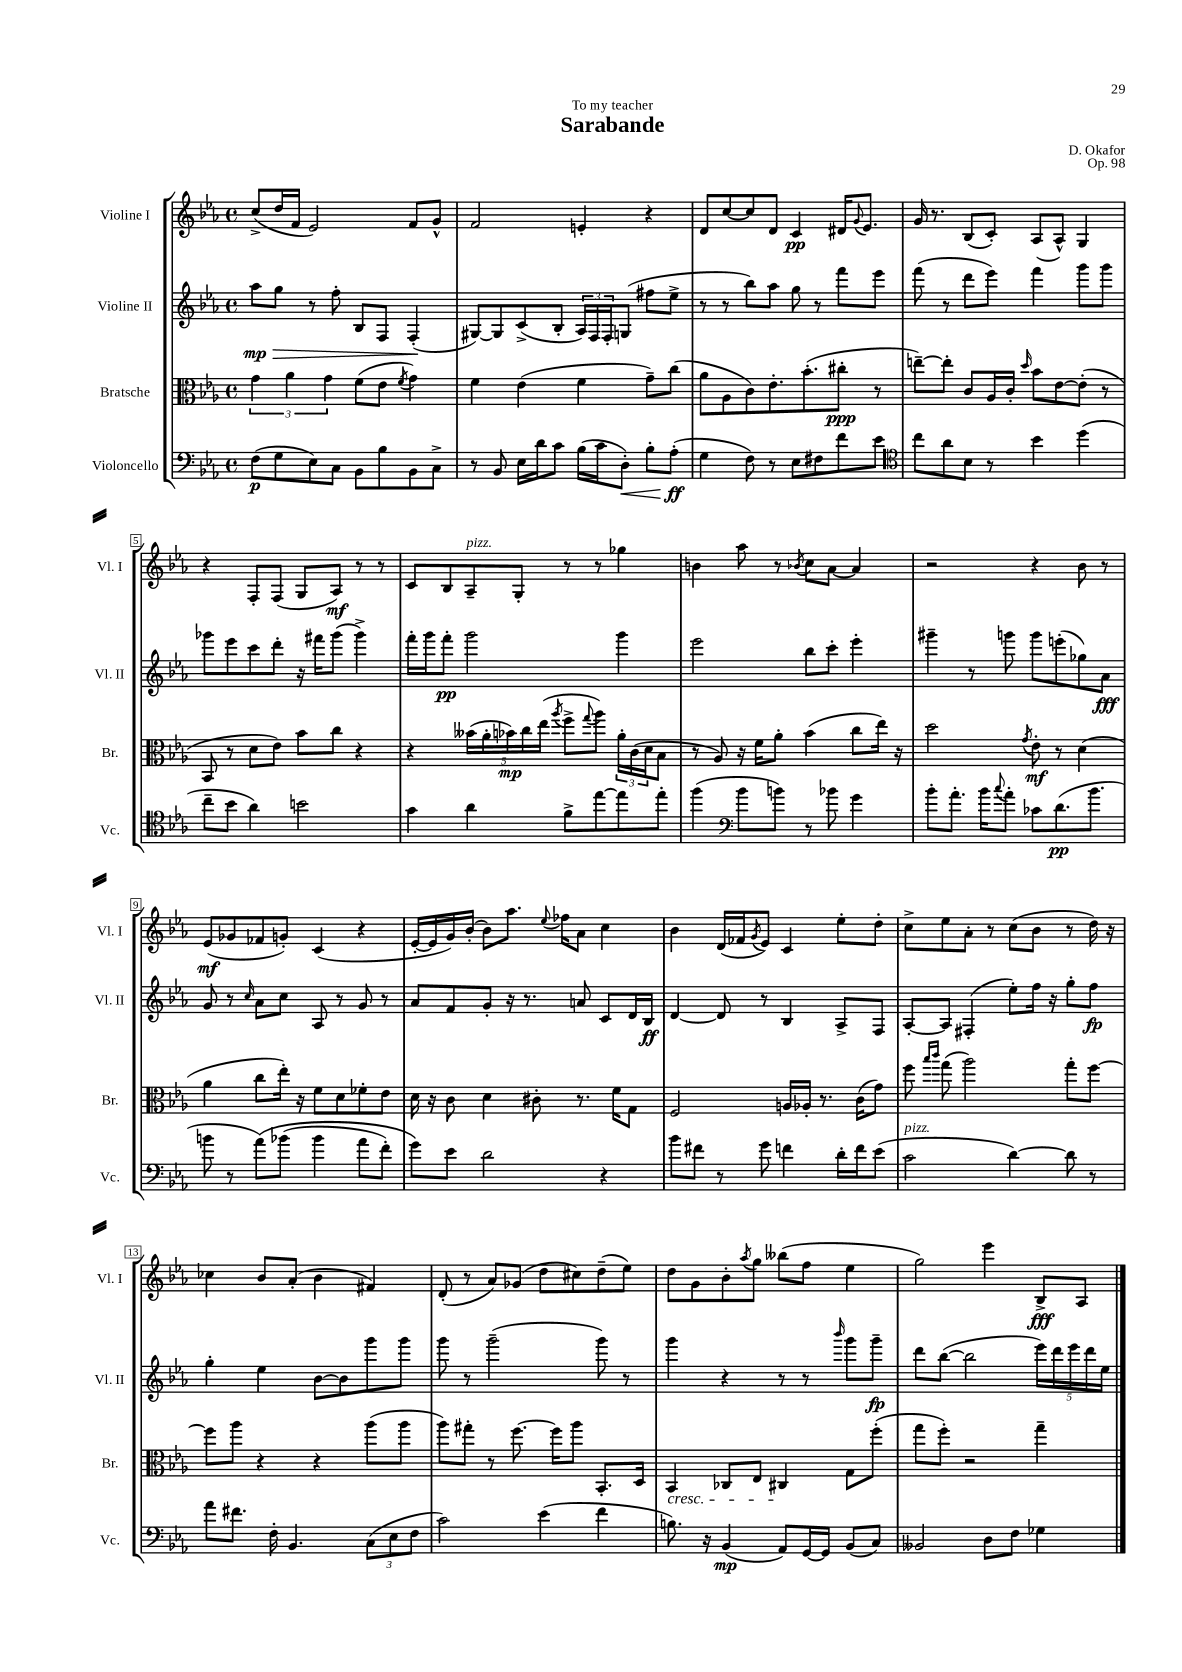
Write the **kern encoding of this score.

**kern	**kern	**kern	**kern
*staff4	*staff3	*staff2	*staff1
*clefF4	*clefC3	*clefG2	*clefG2
*k[b-e-a-]	*k[b-e-a-]	*k[b-e-a-]	*k[b-e-a-]
*M4/4	*M4/4	*M4/4	*M4/4
*met(c)	*met(c)	*met(c)	*met(c)
(8F\L	6g\	8aa-\L	(8cc^/L
8G\	.	8gg\J	16dd/L
.	6a-\	.	.
.	.	.	16f/JJ
8E-\)	.	8r	2e-/)
.	6g\	.	.
8C\J	.	8ff'\	.
8BB-\L	(8f\L	8B-/L	.
8B-\	8e-\J	8F/J	.
.	8qf/	.	.
8BB-\	4g\)	(4F'/	8f/L
8C^\J	.	.	8g^^/J
=	=	=	=
8r	4f\	[8G#/L)	2f/
8BB-/	.	8G#/]	.
16E-\LL	(4e-\	(8c^/	.
16d\J	.	.	.
8c\J	.	8B-'/J	.
(16B-\LL	4f\	24A-/LL)	4e'/
.	.	24F/	.
16c\J	.	.	.
.	.	24F'/J	.
8D'\J)	.	(8G/J	.
8B-'\L	8g~\L)	8ff#\L	4r
(8A-'\J	(8cc\J	8ee-^\J	.
=	=	=	=
4G\	8a-\L	8r	8d/L
.	8A-\	8r	[8cc/
8F\)	8c\)	8bb-\L)	8cc/]
8r	8.e-'\	8aa-\J	8d/J
8E-\L	.	8gg\	4c/
.	(8.b-'\	.	.
8F#\	.	8r	.
8f\	8cc#'\J	8fff\L	16d#/LK
.	.	.	8qqg/
.	.	.	8.e-/J
8e-\J	8r	8eee-\J	.
=	=	=	=
*clefC4	*	*	*
8cc\L	[8ee~\L)	(8fff\	16g/
.	.	.	8.r
8a-\	8ee'\]J	8r	.
8B-\J	8c/L	8ddd\L	(8B-/L
8r	16A-/L	8eee-\J)	8c'/J)
.	16c'/JJ	.	.
.	16qqdd/	.	.
4b-\	8b-\L	4fff\	(8A-/L
.	[8e-\	.	8A-^^/J)
(4dd\	(8e-'\]J	8ggg\L	4G/
.	8r	8ggg\J	.
=	=	=	=
8cc~\L	8BB-/	8ggg-\L	4r
8b-\J	8r	8eee-\	.
4a-\)	8d\L	8ccc\	8F'/L
.	8e-\J)	8ddd'\J	(8F/J
2b\	8b-\L	16r	8G/L
.	.	16fff#\LK	.
.	8cc\J	(8ggg-\J	8A-/J)
.	4r	4ggg-^\)	8r
.	.	.	8r
=	=	=	=
4g\	4r	16fff'\LL	8c/L
.	.	16ggg\J	.
.	.	8fff'\J	8B-/
4a-\	(20b--\LL	2ggg\	8A-~/
.	20a-'\	.	.
.	20b-\)	.	.
.	.	.	8G'/J
.	20cc\	.	.
.	(20ee-\JJ	.	.
.	8qaa-/	.	.
8f^\L	8ff^\L	.	8r
.	8qqgg/	.	.
[8ee-\	8aa-\J)	.	8r
8ee-\]	24a-'\LL	4ggg\	4gg-\
.	(24c\	.	.
.	24d\J	.	.
8ee-'\J	8B-\J	.	.
=	=	=	=
(4ff\	8r	2eee-\	4b\
.	8A-/)	.	.
*clefF4	*	*	*
8b-\L	16r	.	8aa-\
.	16f\LK	.	.
8b\J)	8a-'\J	.	8r
.	.	.	8qb-/
8r	(4b-\	8bb-\L	8cc\L
8b-\	.	8ccc'\J	[8a-\J
4g\	8cc\L	4eee-'\	4a-/]
.	16ee-\Jk)	.	.
.	16r	.	.
=	=	=	=
8b-'\L	2dd\	4ggg#~\	2r
8.a-'\J	.	.	.
.	.	8r	.
16b-\LK	.	.	.
8qqcc/	.	.	.
8a-'\J	.	8ggg\	.
.	8qg/	.	.
8c-\L	8e-'\	8ggg\L	4r
(8.d\	8r	(8eee'\	.
.	(4d\	8gg-\)	8b-\
8.b-\J	.	.	.
.	.	8a-\J	8r
=	=	=	=
8b\	4a-\	8g/	(8e-/L
8r	.	8r	8g-/
.	.	16qqcc/	.
&(8a-\L)	8cc\L	8a-\L	8f-/
(8b-\J	16ee-'\Jk)	8cc\J	8g'/J)
.	16r	.	.
4b-\	8f\L	8A-/	(4c/
.	8d\	8r	.
8a-\L	8f-'\	8g/	4r
8f'\J)	8e-\J	8r	.
=	=	=	=
8g\L&)	16d\	8a-/L	[16e-'/LL
.	16r	.	16e-/]
8e-\J	8c\	8f/	16g/)
.	.	.	(16b-'/JJ
2d\	4d\	8g'/J	8b-\L)
.	.	16r	8.aa-\J
.	.	8.r	.
.	8c#'\	.	.
.	.	.	8qqee-/
.	.	.	16ff-\LK
.	8.r	8a/	8a-\J
4r	.	8c/L	4cc\
.	16f\LK	.	.
.	8G\J	16d/L	.
.	.	16B-/JJ	.
=	=	=	=
8b-\L	2F/	[4d/	4b-\
8f#\J	.	.	.
8r	.	8d/]	(16d/LL
.	.	.	16f-/J
.	.	.	8qg/
8g\	.	8r	8e-/J)
4f\	16A/LL	4B-/	4c/
.	16A-'/JJ	.	.
.	8.r	.	.
16d'\LL	.	8A-^/L	8ee-'\L
16f\J	(16c\LK	.	.
(8e-\J	8g\J)	8F/J	8dd'\J
=	=	=	=
2c\	8ff\	[8A-'/L	8cc^\L
.	16qqbb-/LL	.	.
.	16qqccc/JJ	.	.
.	(8gg\	8A-/]J	8ee-\
.	2aa-\)	(4F#'/	8a-'\J
.	.	.	8r
[4d\)	.	8ee-'\L)	(8cc\L
.	.	16ff\Jk	8b-\J
.	.	16r	.
8d\]	8gg'\L	8gg'\L	8r
8r	[8ff\J	8ff\J	16dd\)
.	.	.	16r
=	=	=	=
8a-\L	8ff\]L	4gg'\	4cc-\
8.f#\J	8aa-\J	.	.
.	4r	4ee-\	8b-/L
16F'\	.	.	.
4.BB-/	.	.	(8a-'/J
.	4r	[8b-\L	4b-\
.	.	8b-\]	.
(12C\L	(8aa-\L	8ggg\	4f#/)
12E-\	.	.	.
.	8aa-\J	8ggg\J	.
12F\J	.	.	.
=	=	=	=
2c\)	8aa-\L)	8ggg\	(8d'/
.	8gg#'\J	8r	8r
.	8r	(2ggg~\	8a-/L)
.	[8.ff\	.	(8g-/J
(4e-\	.	.	8dd\L
.	16ff\]LK	.	.
.	8aa-\J	.	8cc#\)
4f\	8.BB-'/L	8ggg\)	(8dd~\
.	.	8r	8ee-\J)
.	16D/Jk	.	.
=	=	=	=
8.B\)	4BB-/	4ggg\	8dd\L
.	.	.	8g\
16r	.	.	.
(4BB-/	8C-/L	4r	8b-'\
.	.	.	8qaa-/
.	8E-/J	.	8gg\J
8AA-/L)	4C#/	8r	(8bb--\L
[16GG/L	.	8r	8ff\J
16GG/]JJ	.	.	.
.	.	16qqbbb-/	.
(8BB-/L	8G\L	8ggg\L	4ee-\
8C/J)	(8ff'\J	8ggg~\J	.
=	=	=	=
2BB--/	8gg\L	8ddd\L	2gg\)
.	8ff'\J)	([8bb-\J	.
.	2r	2bb-\]	.
8D\L	.	.	4eee-\
8F\J	.	.	.
4G-\	4gg~\	20eee-\LL)	8B-^/L
.	.	20ddd\	.
.	.	20eee-\	.
.	.	.	8A-/J
.	.	20ddd\	.
.	.	20ee-\JJ	.
==	==	==	==
*-	*-	*-	*-
